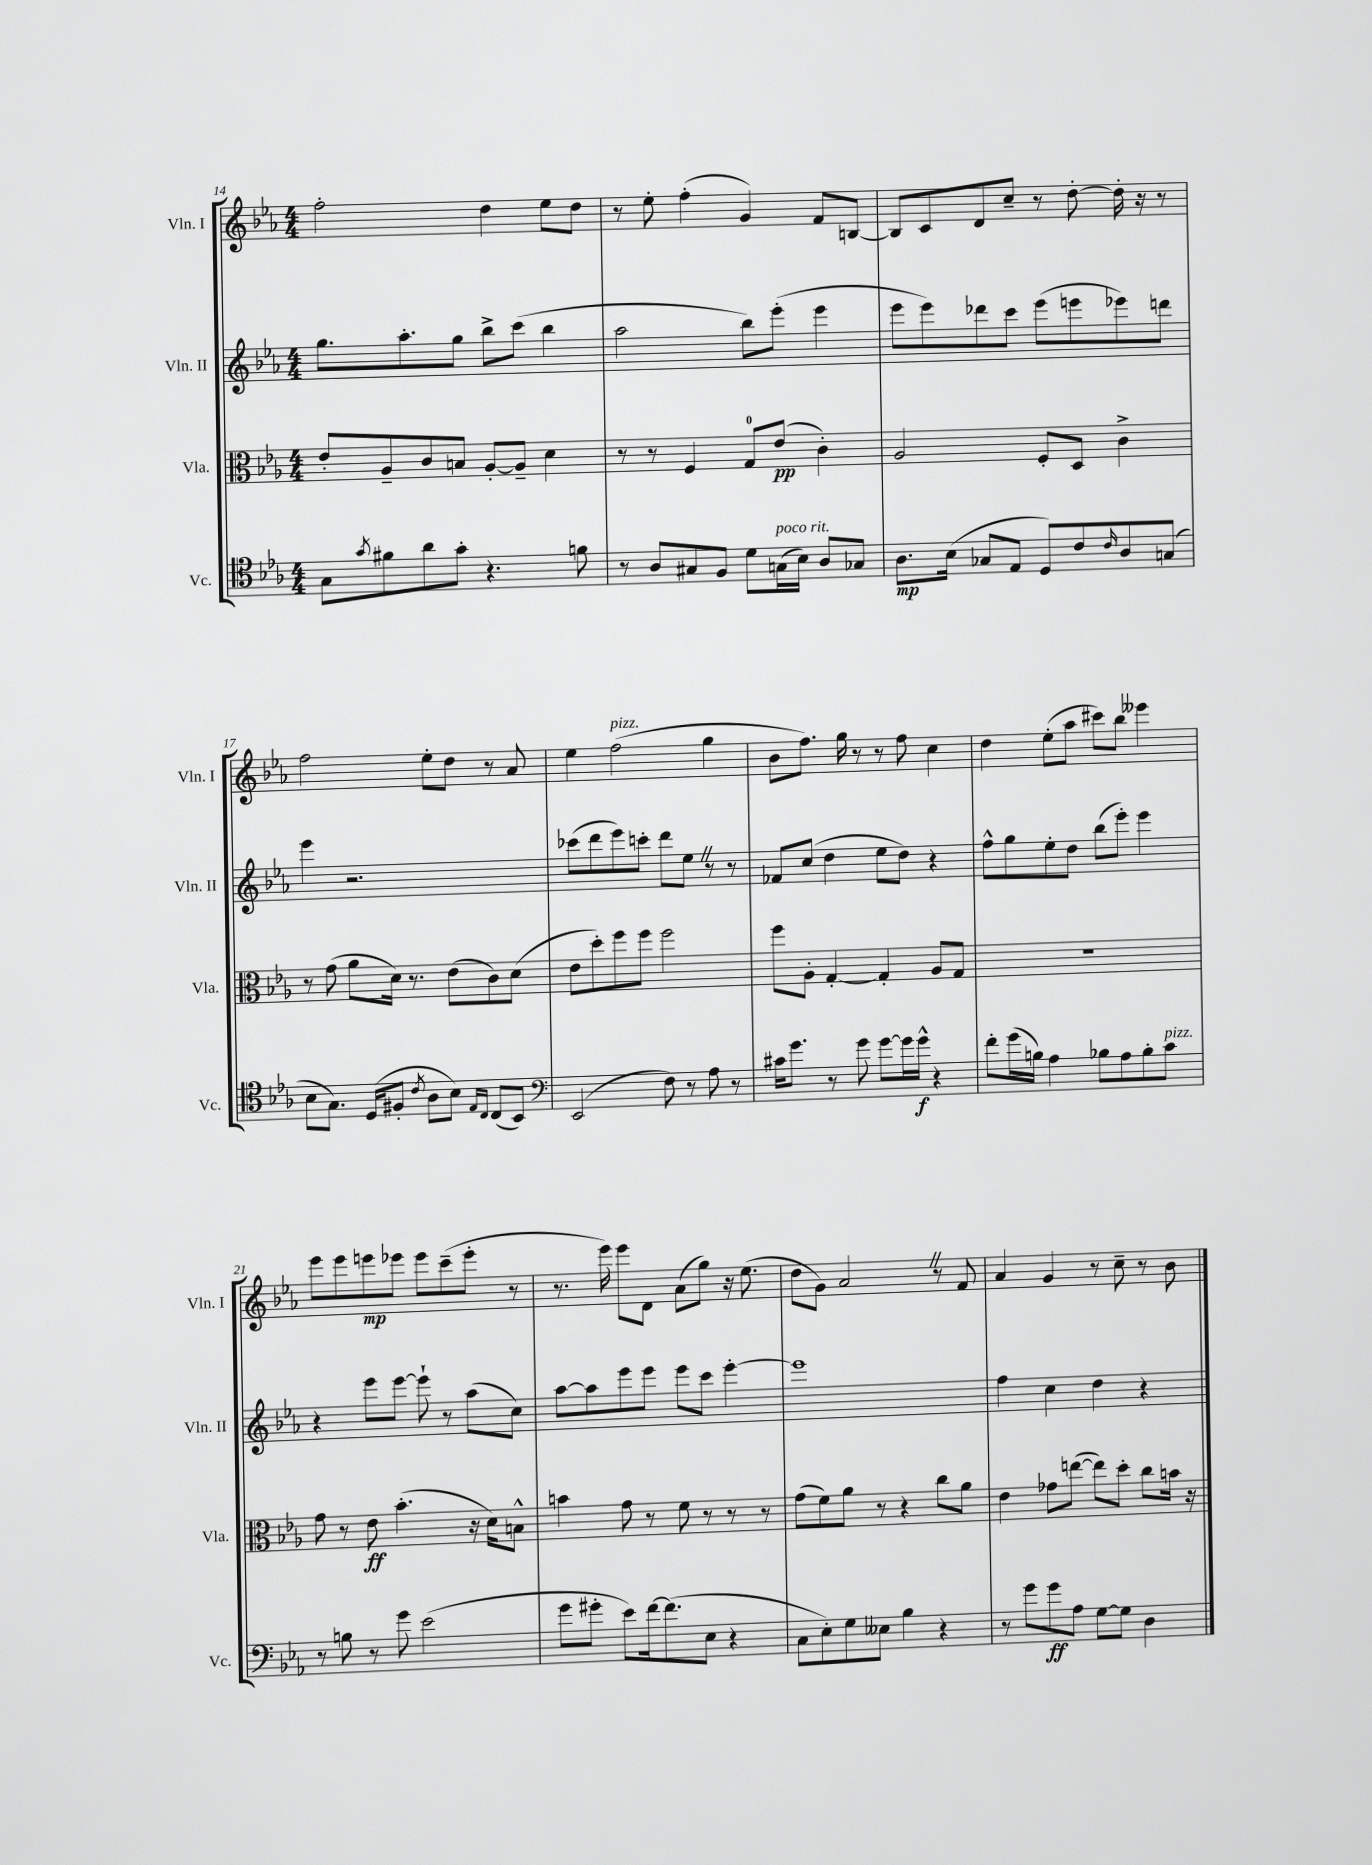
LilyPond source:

<<
\new StaffGroup <<
\new Staff = "s0" \with { instrumentName = "Vln. I" shortInstrumentName = "Vln. I" } {
    \clef treble \key ees \major \numericTimeSignature \time 4/4
    f''2-. d''4 ees''8 d''8 |
    r8 ees''8-. f''4-.( g'4) f'8 b8~ |
    b8 c'8 d'8 c''8-- r8 d''8~-. d''16-. r16 r8 |
    f''2 ees''8-. d''8 r8 aes'8 |
    ees''4 f''2^\markup { \italic "pizz." }( g''4 |
    bes'8 f''8.) g''16 r8 r8 f''8 c''4 |
    d''4 ees''8-.( aes''8 cis'''8) bes''8 eeses'''4 |
    ees'''8 ees'''8 e'''8\mp ees'''8 ees'''8 c'''8--( ees'''8-. r8 |
    r8. ees'''16) ees'''8 d'8 aes'8( g''8) r16 ees''8.( |
    d''8 g'8) aes'2 \once \override BreathingSign.text = \markup { \musicglyph "scripts.caesura.straight" } \breathe r8 f'8 |
    aes'4 g'4 r8 c''8-- r8 bes'8 \bar "|." |
}
\new Staff = "s1" \with { instrumentName = "Vln. II" shortInstrumentName = "Vln. II" } {
    \clef treble \key ees \major \numericTimeSignature \time 4/4
    g''8. aes''8.-. g''8 bes''8-> c'''8( bes''4 |
    aes''2 bes''8) ees'''8-.( ees'''4 |
    ees'''8 ees'''8) des'''8 c'''8 ees'''8( e'''8 ees'''8) d'''8 |
    ees'''4 r2. |
    ces'''8( d'''8 ees'''8) c'''8-. d'''8 ees''8 \once \override BreathingSign.text = \markup { \musicglyph "scripts.caesura.straight" } \breathe r8 r8 |
    fes'8 c''8( d''4 ees''8 d''8) r4 |
    f''8-^ g''8 ees''8-. d''8 bes''8( ees'''8-.) ees'''4 |
    r4 ees'''8 ees'''8~ ees'''8-! r8 aes''8( c''8) |
    aes''8~ aes''8 ees'''8 ees'''8 ees'''8 c'''8 ees'''4~-. |
    ees'''1 |
    f''4 c''4 d''4 r4 \bar "|." |
}
\new Staff = "s2" \with { instrumentName = "Vla." shortInstrumentName = "Vla." } {
    \clef alto \key ees \major \numericTimeSignature \time 4/4
    ees'8-. aes8-- c'8 b8 aes8~-. aes8-- d'4 |
    r8 r8 f4 g8-0 ees'8\pp( c'4-.) |
    aes2 f8-. d8 c'4-> |
    r8 g'8( aes'8 d'16) r8. ees'8( c'8) d'8( |
    ees'8 d''8-.) f''8 f''8 f''2 |
    f''8 aes8-. g4~-. g4-. aes8 g8 |
    R1 |
    g'8 r8 ees'8\ff bes'4.-.( r16 d'16) b8-^ |
    b'4 g'8 r8 f'8 r8 r8 r8 |
    g'8( f'8) aes'8 r8 r4 c''8 aes'8 |
    ees'4 ges'8 e''8~( e''8) d''8-. c''8 b'16 r16 \bar "|." |
}
\new Staff = "s3" \with { instrumentName = "Vc." shortInstrumentName = "Vc." } {
    \clef tenor \key ees \major \numericTimeSignature \time 4/4
    g8 \acciaccatura { g'8 } fis'8 aes'8 g'8-. r4. f'8 |
    r8 aes8 gis8 f8 d'8 g16^\markup { \italic "poco rit." }( bes16) aes8 ges8 |
    aes8.\mp bes16( ges8 ees8 d8) c'8 \grace { c'16 } aes8 g8( |
    bes8 g8.) d16( fis8-. \acciaccatura { c'8 } aes8 bes8) \grace { ees16 c16 } c8( bes,8) |
    \clef bass ees,2( f8) r8 aes8 r8 |
    cis'16 g'8. r8 g'8 g'8~ g'16 g'16-^\f r4 |
    f'8-. g'16( b16) aes4 bes8 aes8 bes8-. c'8^\markup { \italic "pizz." } |
    r8 b8 r8 g'8 ees'2( |
    g'8 gis'8-. ees'8) f'16~ f'8.( ees8 r4 |
    c8 ees8-.) g8 eeses8 bes4 r4 |
    r8 g'8 g'8\ff aes8 g8~ g8 d4 \bar "|." |
}
>>
>>
\layout { \context { \Score currentBarNumber = #14 } }
